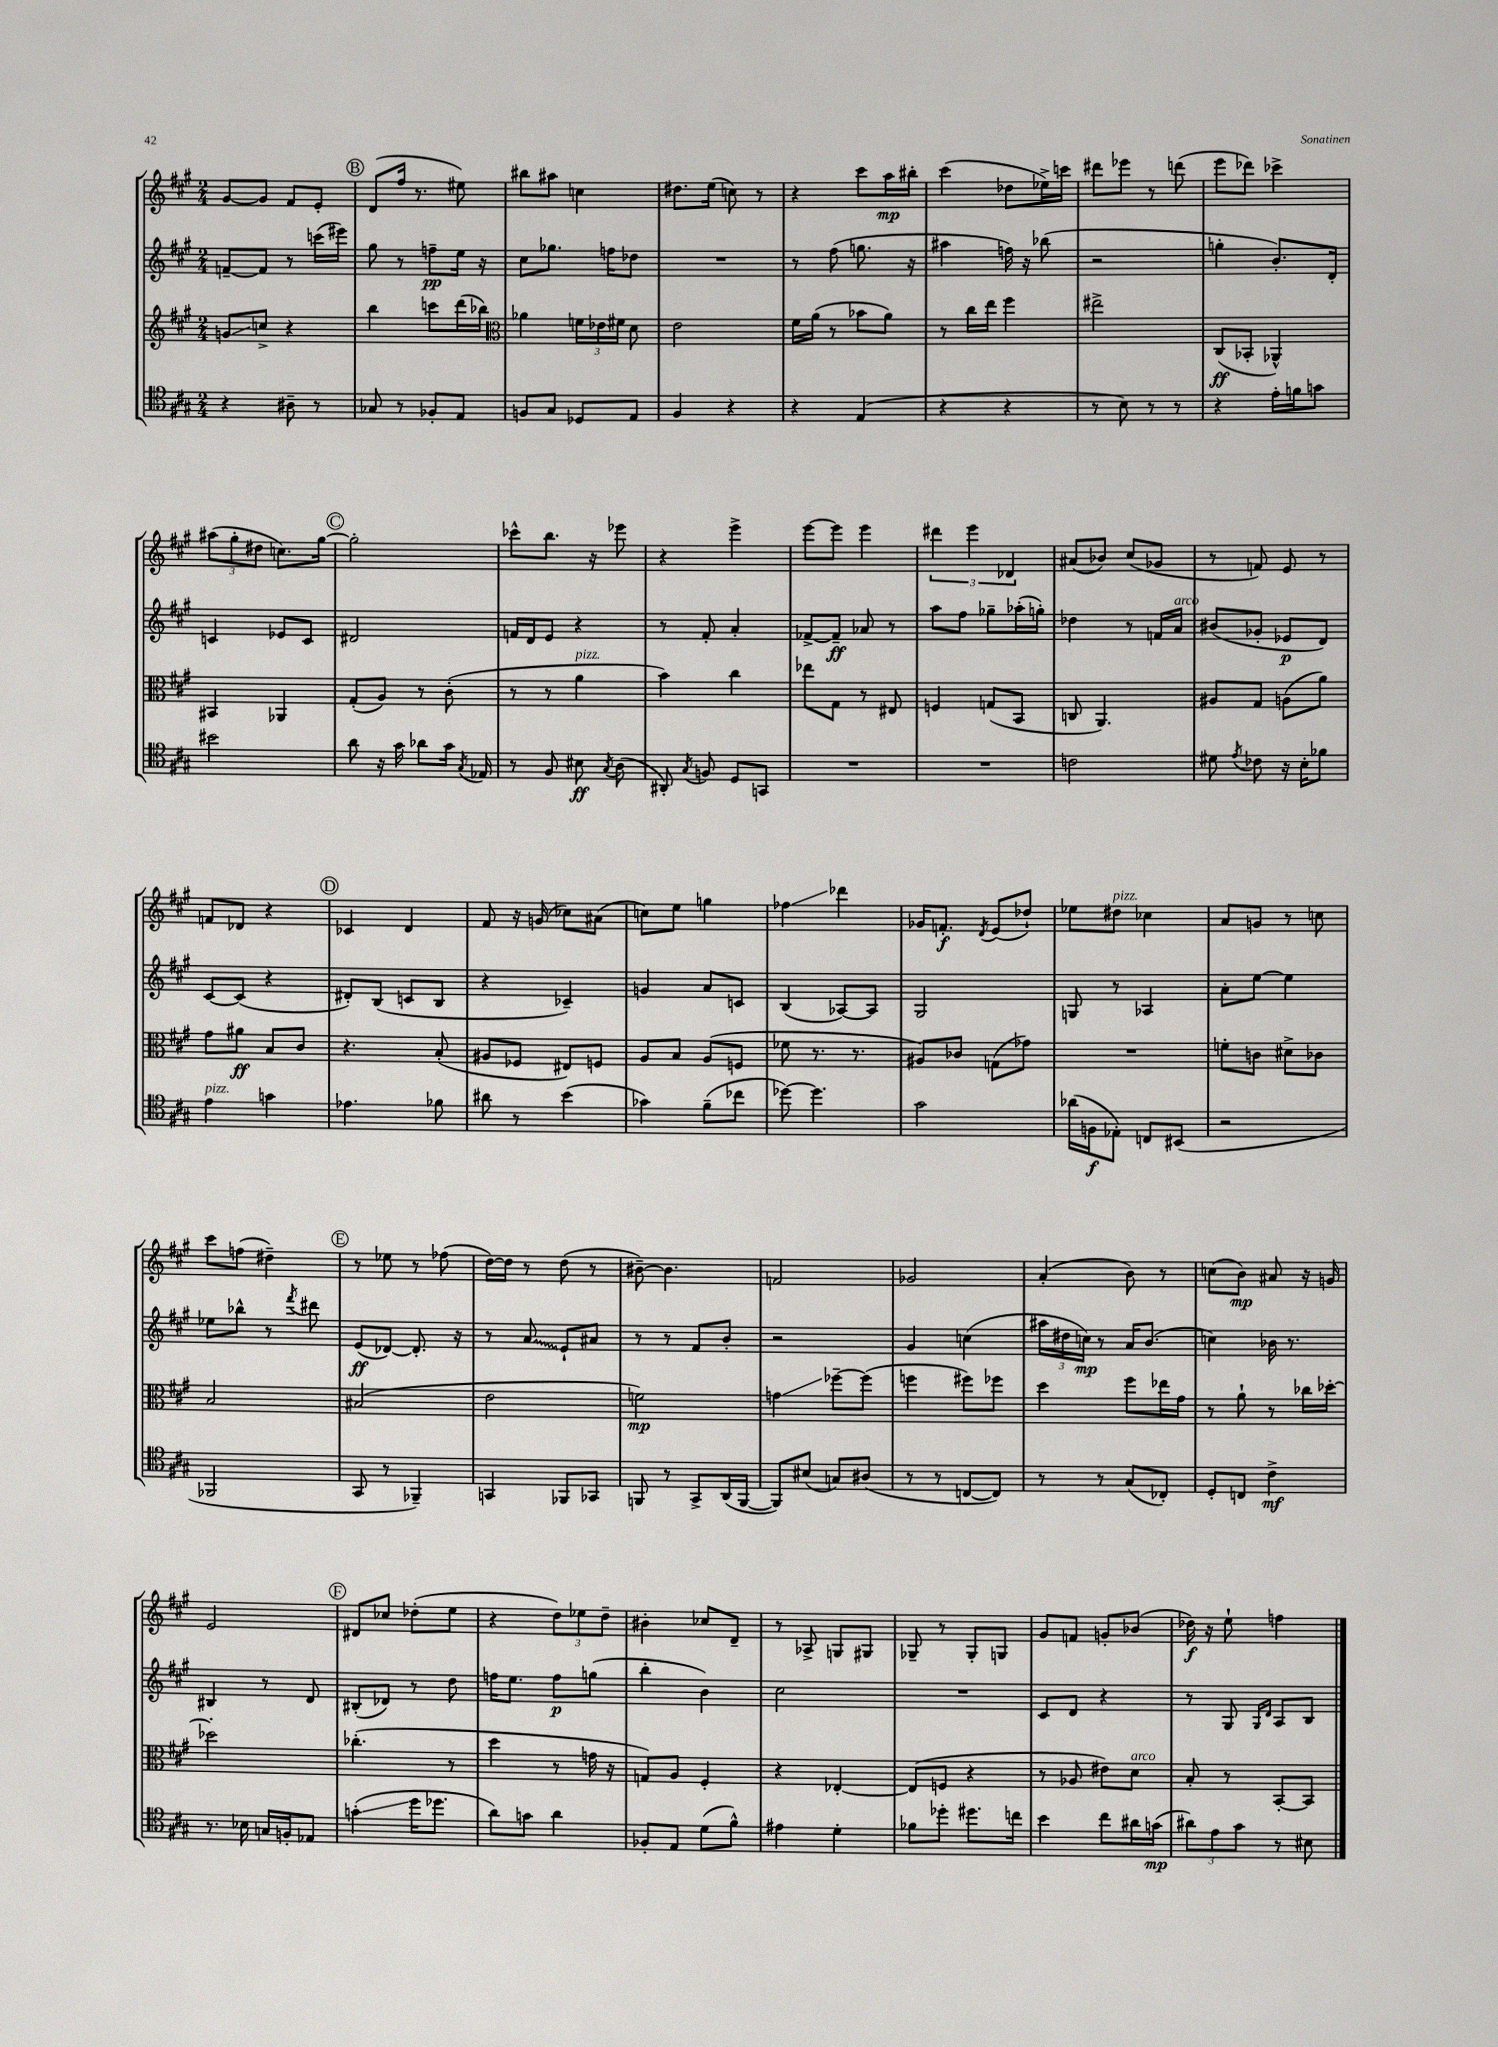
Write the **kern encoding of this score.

**kern	**kern	**kern	**kern
*staff4	*staff3	*staff2	*staff1
*clefC4	*clefG2	*clefG2	*clefG2
*k[f#c#g#]	*k[f#c#g#]	*k[f#c#g#]	*k[f#c#g#]
*M2/4	*M2/4	*M2/4	*M2/4
4r	8g	[8f~	[8g#
.	8cc^	8f]	8g#]
8A#~	4r	8r	8f#
8r	.	(16ccc	8e'
.	.	16eee#)	.
=	=	=	=
8G-	4bb	8gg#	(8d
8r	.	8r	16ff#
.	.	.	8.r
8F-'	8ccc	8ff~	.
8E	(16ddd	16ee	8ee#)
.	16bb-)	16r	.
=	=	=	=
*	*clefC3	*	*
8F	4a-	8cc#	8bb#
8G#	.	8.gg-	8aa#
8D-	24f	.	4cc
.	24e-	.	.
.	.	16ff	.
.	24f#	.	.
8E	8d	8dd-	.
=	=	=	=
4F#	2e	2r	8.dd#
.	.	.	(16ee
4r	.	.	8cc)
.	.	.	8r
=	=	=	=
4r	16f#	8r	4r
.	(16a	.	.
.	8r	(8ff#	.
(4E	8b-	8.gg	8ccc#
.	8a)	.	16aa
.	.	16r	16bb#'
=	=	=	=
4r	8r	4aa#	(4ccc#
.	16cc#	.	.
.	16ee	.	.
4r	4ff#	16ff)	8dd-
.	.	16r	.
.	.	(8bb-	16ee-^)
.	.	.	16ccc
=	=	=	=
8r	2ee#^	2r	8ddd#
8B)	.	.	8eee-
8r	.	.	8r
8r	.	.	(8ddd
=	=	=	=
4r	(8C#	4gg'	8eee
.	8BB-'	.	8ddd-)
16e'	4AA-^^)	8.b')	4ccc-^
16f	.	.	.
8g	.	.	.
.	.	16d'	.
=	=	=	=
2b#	4BB#	4c	(12aa#
.	.	.	12gg#'
.	.	.	12dd#
.	4AA-	8e-	8.cc)
.	.	8c	.
.	.	.	[16gg#
=	=	=	=
8a	(8G#'	2d#	2gg#']
16r	8A)	.	.
16g#	.	.	.
8a-	8r	.	.
16g#	(8c#'	.	.
8qG#	.	.	.
16E-	.	.	.
=	=	=	=
8r	8r	16f	8ccc-^^
.	.	16d	.
8F#	8r	8e	8.bb
8B#	4a	4r	.
.	.	.	16r
8qG#	.	.	.
(8A	.	.	8eee-
=	=	=	=
8AA#')	4b)	8r	4r
8qG#	.	.	.
8F	.	8f#'	.
8D	4cc#	4a'	4eee^
8GG	.	.	.
=	=	=	=
2r	8ee-	[8f-^	[8eee
.	8G#	8f-~]	8eee]
.	8r	8a-	4eee
.	8E#	8r	.
=	=	=	=
2r	4F	8aa	6ddd#
.	.	8ff#	.
.	.	.	6eee
.	(8G	8gg-~	.
.	.	.	6d-
.	8BB	(16aa-'	.
.	.	16gg')	.
=	=	=	=
2c	8C	4dd-	(8a#
.	4.AA)	.	8b-)
.	.	8r	(8cc#
.	.	16f	8g-
.	.	16a	.
=	=	=	=
8d#	8A#	(8b#	8r
8qe	.	.	.
8c-	8G#	8g-'	8f)
16r	(8A	8e-	8e
16B'	.	.	.
8f-	8a)	8d)	8r
=	=	=	=
4e	8g#	[8c#	8f
.	8a#	(8c#]	8d-
4g	8B	4r	4r
.	8c#	.	.
=	=	=	=
4.e-	4.r	8d#')	4c-
.	.	(8B	.
.	.	8c	4d
8f-	(8B'	8B	.
=	=	=	=
8a#	8A#	4r	8f#
8r	8F-	.	16r
.	.	.	(16g
(4b	8E#)	4c-~)	8cc-)
.	8F	.	(8a#
=	=	=	=
4g-)	8A	4g	8cc)
.	8B	.	8ee
(8f#~	(8A	8a	4gg
8cc-	8F	8c	.
=	=	=	=
[8dd-)	8f-	(4B	4ff-
4.dd-]	8.r	.	.
.	.	[8A-)	4ddd-
.	8.r	.	.
.	.	8A-]	.
=	=	=	=
2g#	8A#)	2G#	16g-
.	.	.	8.f'
.	8c-	.	.
.	.	.	8qd
.	(8G	.	(8e
.	8g-)	.	8dd-`)
=	=	=	=
(16a-	2r	8G	8ee-
16F	.	.	.
8E-')	.	8r	8dd#
8C	.	4A-	4cc-
(8BB#	.	.	.
=	=	=	=
2r	8f'	8a'	8a
.	8c	[8ee	8g
.	8d#^	4ee]	8r
.	8c-	.	8cc
=	=	=	=
2FF-	2B	8ee-	8ccc#
.	.	8bb-^^	(8ff
.	.	8r	4dd#~)
.	.	8qfff#	.
.	.	8ddd#	.
=	=	=	=
8GG#	(2B#	(8e	8r
8r	.	[8d-)	8ee-
4FF-~)	.	8.d-']	8r
.	.	.	(8ff-
.	.	16r	.
=	=	=	=
4GG	2e	8r	[16dd)
.	.	.	16dd]
.	.	8a	8r
8FF-	.	8e`	(8dd
8GG-	.	8a#	8r
=	=	=	=
8FF	2f)	8r	[8b#~)
8r	.	8r	4.b#]
8GG#^	.	8f#	.
(16AA	.	8b'	.
[16FF	.	.	.
=	=	=	=
8FF])	4g	2r	2f
(8B#	.	.	.
8G)	[8ff-~	.	.
(8A#	(8ff-]	.	.
=	=	=	=
8r	4ff	4g#	2g-
8r	.	.	.
[8C	8ff#)	(4cc	.
8C])	8ff-	.	.
=	=	=	=
8r	4dd	24aa#	(4a'
.	.	24dd#	.
.	.	24cc)	.
8r	.	8r	.
(8G#	8ff#	16a	8b)
.	.	(8.b	.
8C-')	16ee-	.	8r
.	16g#	.	.
=	=	=	=
8D'	8r	4cc)	(8cc
8C	8a`	.	8b)
4c#^	8r	16b-	8a#
.	.	8.r	.
.	16cc-	.	16r
.	[16dd-'	.	16g
=	=	=	=
8.r	2dd-']	4B#	2e
16B-	.	.	.
16G	.	8r	.
16F'	.	.	.
8E-	.	8d	.
=	=	=	=
(4g'	(4.cc-'	(8B#'	8d#
.	.	8d-)	8cc-
16dd	.	8r	(8dd-'
8.dd-	.	.	.
.	8r	8dd	8ee
=	=	=	=
8a)	4dd	16ff	4r
.	.	8.ee	.
8g	.	.	.
4a	8r	8ff	12dd)
.	.	.	12ee-
.	16g	(8gg	.
.	.	.	12dd~
.	16r	.	.
=	=	=	=
8F-'	8G)	4bb'	4b#'
8E	8A	.	.
(8d	4F#'	4b)	8cc-
8f#^^)	.	.	8d~
=	=	=	=
4e#	4r	2cc#	8r
.	.	.	8A-^
4d'	[4E-'	.	8G
.	.	.	8G#
=	=	=	=
8f-	(8E-]	2r	8G-~
8dd-'	8F	.	8r
8.dd#	4r	.	8G-'
.	.	.	8G
16cc	.	.	.
=	=	=	=
4b	8r	8c#	8g#
.	8A-	8d	8f
8cc#	8e#)	4r	8g'
16a#	8d	.	(8b-
(16g	.	.	.
=	=	=	=
12a#)	8B'	8r	16dd-)
.	.	.	16r
12e	.	.	.
.	8r	8G#	8ee`
12g#	.	.	.
.	.	16qqG#	.
.	.	16qqd	.
8r	[8BB'	8A	4ff
8B#	8BB]	8B	.
==	==	==	==
*-	*-	*-	*-
